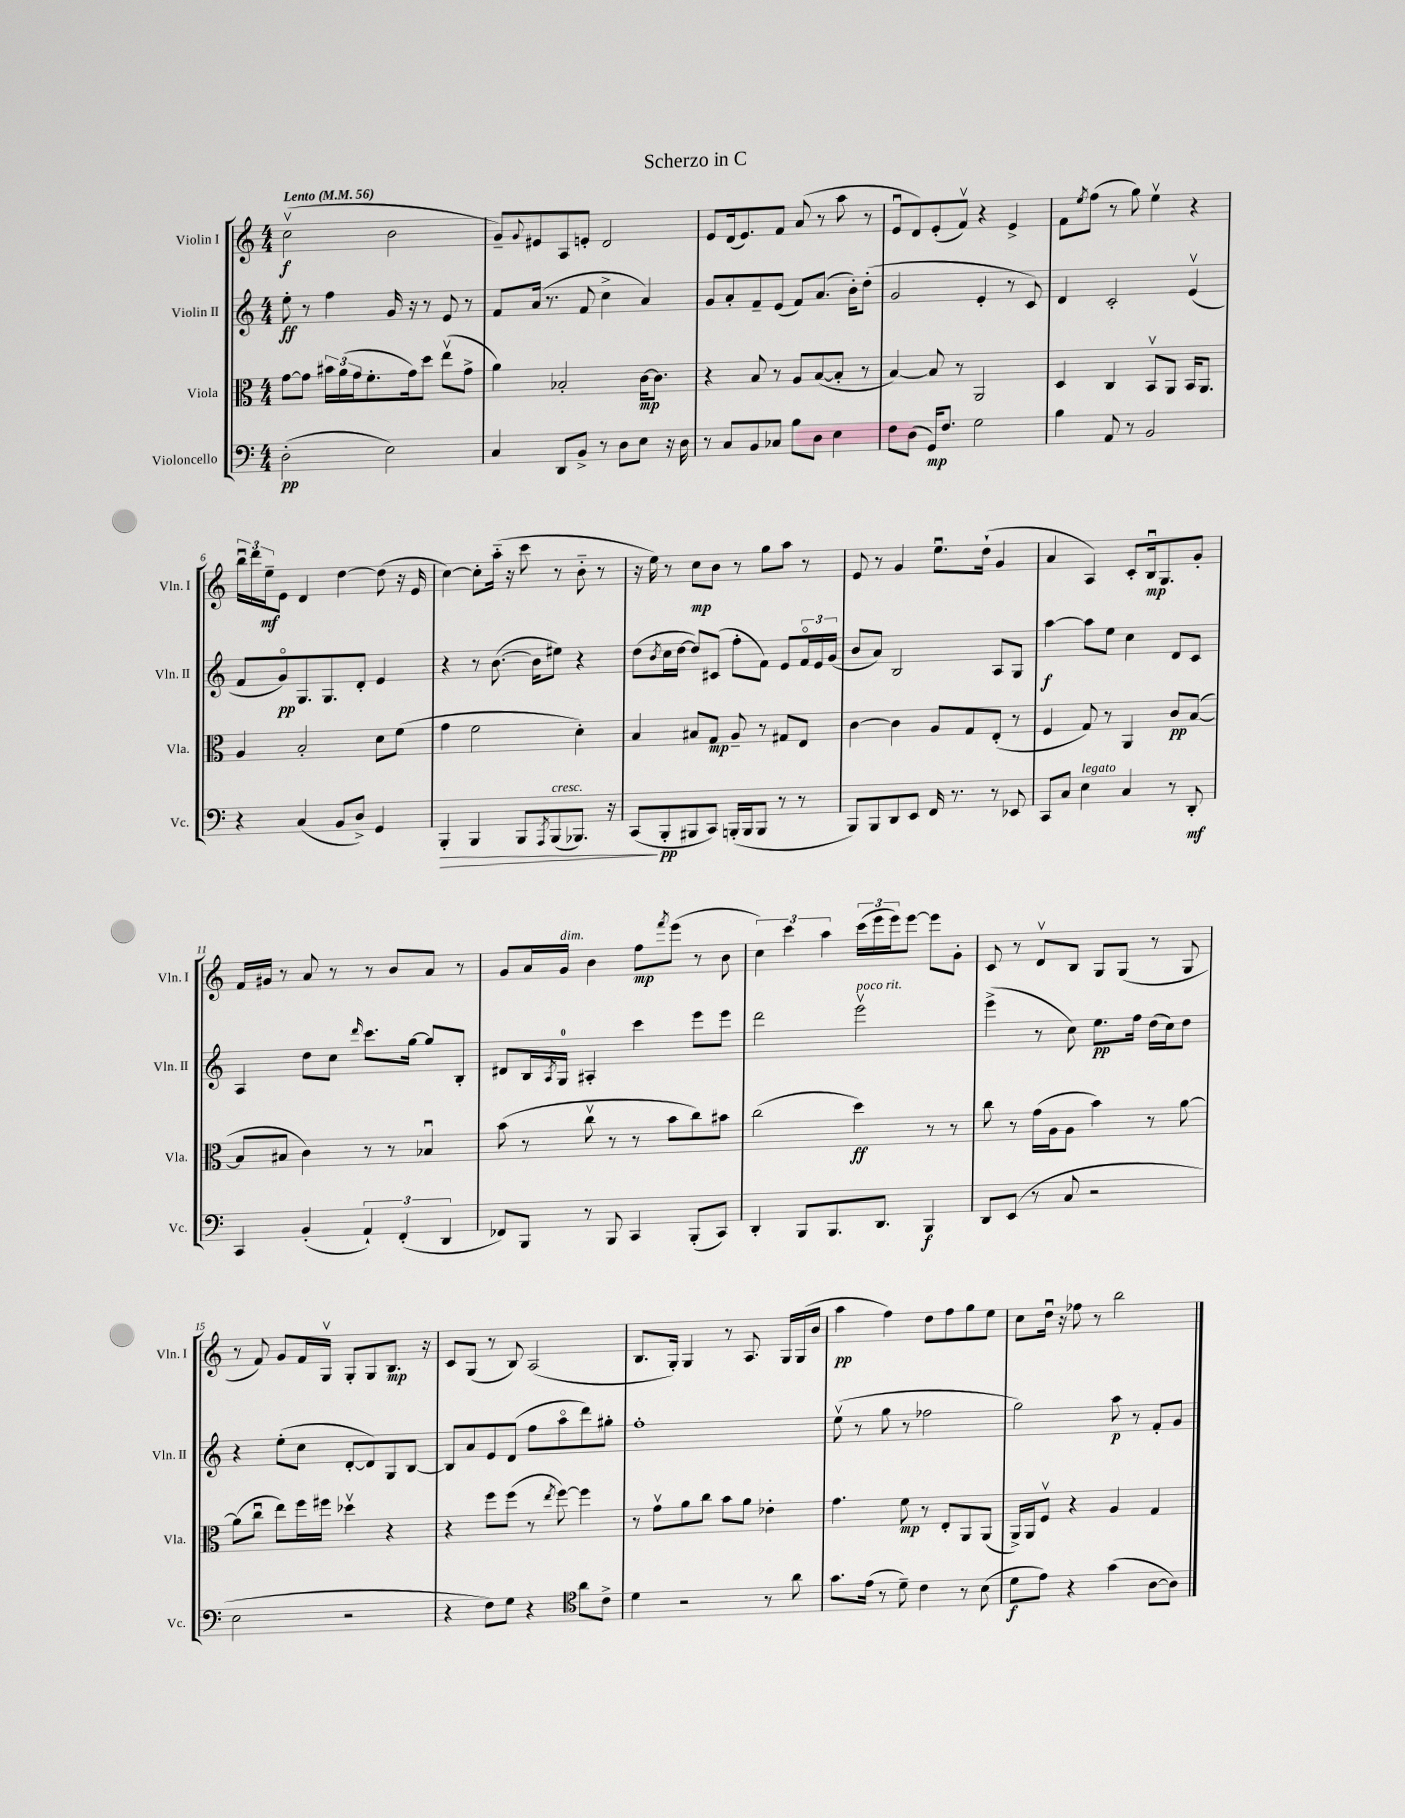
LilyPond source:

\header { title = "Scherzo in C" }
<<
\new StaffGroup <<
\new Staff = "s0" \with { instrumentName = "Violin I" shortInstrumentName = "Vln. I" } {
    \clef treble \key c \major \numericTimeSignature \time 4/4 \tempo "Lento" 4 = 56
    c''2\upbow\f( b'2 |
    g'8--) \appoggiatura { g'8 } eis'8 a8 e'8-. d'2 |
    e'8 d'16( e'8.) f'8 a'8( r8 a''8 r8 |
    e'8\downbow d'8) e'8-.( f'8\upbow) r4 e'4-> |
    f'8 \acciaccatura { e''8 } f''8( r8 g''8) e''4\upbow r4 |
    \tuplet 3/2 { b''16\downbow d'''16 e''16--\mf } e'8 d'4 d''4~ d''8( r16 e'16 |
    c''4~) c''8-. a''16-_( r16 c'''8 r8 b'8-_ r8 |
    r16 e''16) r8 c''8\mp b'8 r8 g''8 a''8 r8 |
    e'8 r8 g'4 e''8.\downbow d''16-!( g'4 |
    a'4 a4) c'8-. b16\downbow\mp g8. g'8-. |
    f'16 gis'16 r8 a'8 r8 r8 b'8 a'8 r8 |
    g'8 a'16 g'16^\markup { \italic "dim." } b'4 f''8\mp \acciaccatura { f'''8 } e'''8( r8 b'8 |
    \tuplet 3/2 { c''4) c'''4 a''4 } \tuplet 3/2 { c'''16( e'''16 e'''16) } e'''8~ e'''8 g'8-. |
    c'8 r8 d'8\upbow b8 g8 g8( r8 g8 |
    r8 f'8) g'8 f'16 g16\upbow g8-. g8 b8.\mp r16 |
    c'8 g8( r8 b8) a2( |
    b8. g16-.) g4 r8 a8. g16 g16( b'16 |
    a''4\pp f''4) d''8 f''8 g''8 e''8 |
    c''8 d''16\downbow r16 fes''8 r8 b''2 \bar "|." |
}
\new Staff = "s1" \with { instrumentName = "Violin II" shortInstrumentName = "Vln. II" } {
    \clef treble \key c \major \numericTimeSignature \time 4/4
    e''8-.\ff r8 f''4 g'16 r16 r8 e'8 r8 |
    f'8 a'16( r8. f'8 c''4-> a'4) |
    g'8 a'8-. f'8-- e'8( f'8) a'8.( b'16-.) d''8-.( |
    g'2 e'4-. r8 c'8) |
    d'4 c'2-. e'4\upbow( |
    f'8 g'8\flageolet\pp) g8. g8. d'8-. e'4 |
    r4 r8 b'8.~( b'16 eis''8) r4 |
    d''8( \acciaccatura { b'8 } c''16 d''16~ d''8) cis'8( f''8-. f'8) e'8 \tuplet 3/2 { f'16\flageolet e'16 g'16( } |
    b'8 a'8) b2 a8 g8 |
    a''4~\f a''8 e''8 c''4 d'8 c'8 |
    a4 d''8 c''8 \grace { d'''16 } c'''8. g''16~ g''8 b8-. |
    dis'8 b16 \acciaccatura { a8 } g16-0 ais4-. c'''4 e'''8 e'''8 |
    d'''2 e'''2\upbow^\markup { \italic "poco rit." } |
    e'''4->( r8 c''8) e''8.\pp f''16 d''16( c''16) d''8 |
    r4 e''8-.( c''8 d'8~-. d'8) g8 b8~ |
    b8 a'8 e'8 d'8( f''8 a''8\flageolet d'''8) gis''8-. |
    f''1-. |
    e''8\upbow( r8 g''8 r8 fes''2 |
    g''2) a''8\p r8 f'8-. g'8 \bar "|." |
}
\new Staff = "s2" \with { instrumentName = "Viola" shortInstrumentName = "Vla." } {
    \clef alto \key c \major \numericTimeSignature \time 4/4
    g'8~ g'8 \tuplet 3/2 { bis'16 a'16( g'16 } f'8.-. g'16) d''8 e''8\upbow( g'8-> |
    a'4) bes2-. c'16~\mp c'8. |
    r4 b8 r8 a8 b8~( b8-. r8 |
    b4~) b8 r8 a,2 |
    d4 c4 b,8\upbow a,8 b,16 a,8. |
    a4 b2-. d'8 f'8( |
    g'4 f'2 d'4-.) |
    b4 bis8 g8\mp a8-- r8 gis8 e8 |
    c'4~ c'4 a8 g8 e8-.( r8 |
    f4 g8) r8 a,4 c'8\pp b8~( |
    b8 bis8 c'4) r8 r8 bes4\downbow |
    b'8( r8 c''8\upbow r8 r8 b'8 c''8) bis'8 |
    c''2( d''4\ff) r8 r8 |
    c''8 r8 g'16( a16 a8 b'4) r8 a'8~ |
    a'8( c''8\downbow e''8) f''16 fis''16 des''4\upbow r4 |
    r4 f''8 f''8( r8 \acciaccatura { e''8 } f''8~) f''4 |
    r8 g'8\upbow a'8 c''8 b'8 a'8 ees'4-. |
    g'4. f'8\mp r8 e8-. a,8 a,8( |
    a,16->) a,16 f8\upbow r4 a4 g4 \bar "|." |
}
\new Staff = "s3" \with { instrumentName = "Violoncello" shortInstrumentName = "Vc." } {
    \clef bass \key c \major \numericTimeSignature \time 4/4
    d2-.\pp( e2) |
    c4 d,8 b,8-> r8 d8 e8 r16 d16 |
    r8 c8 b,8 ces8 b8 d8 e4 |
    f8 d8( g,16\mp) f8. g2 |
    b4 a,8 r8 b,2 |
    r4 c4( b,8 d8->) g,4 |
    b,,4-.\> b,,4 b,,8 \acciaccatura { a,,8 } b,,8^\markup { \italic "cresc." }( bes,,8.) r16 |
    c,8\!( b,,8-.\pp bis,,8 c,8) b,,16-.( b,,16 b,,8 r8 r8 |
    b,,8) b,,8 d,8 e,8 f,16 r8. r8 ees,8 |
    c,8 c8 e4^\markup { \italic "legato" } c4 r8 d,8-.\mf |
    c,4 b,4-.( \tuplet 3/2 { a,4-!) f,4-.( d,4 } |
    fes,8) b,,8 r8 b,,8 c,4 b,,8-.( c,8) |
    d,4-. b,,8 b,,8. d,8. b,,4\f |
    d,8 e,8( r8 c8 r2 |
    e2 r2 |
    r4 f8) g8 r4 \clef tenor a'8 c'8-> |
    d'4 r2 r8 a'8 |
    g'8. e'16( r8 d'8--) c'4 r8 b8( |
    d'8\f e'8) r4 g'4( a8~ a8) \bar "|." |
}
>>
>>
